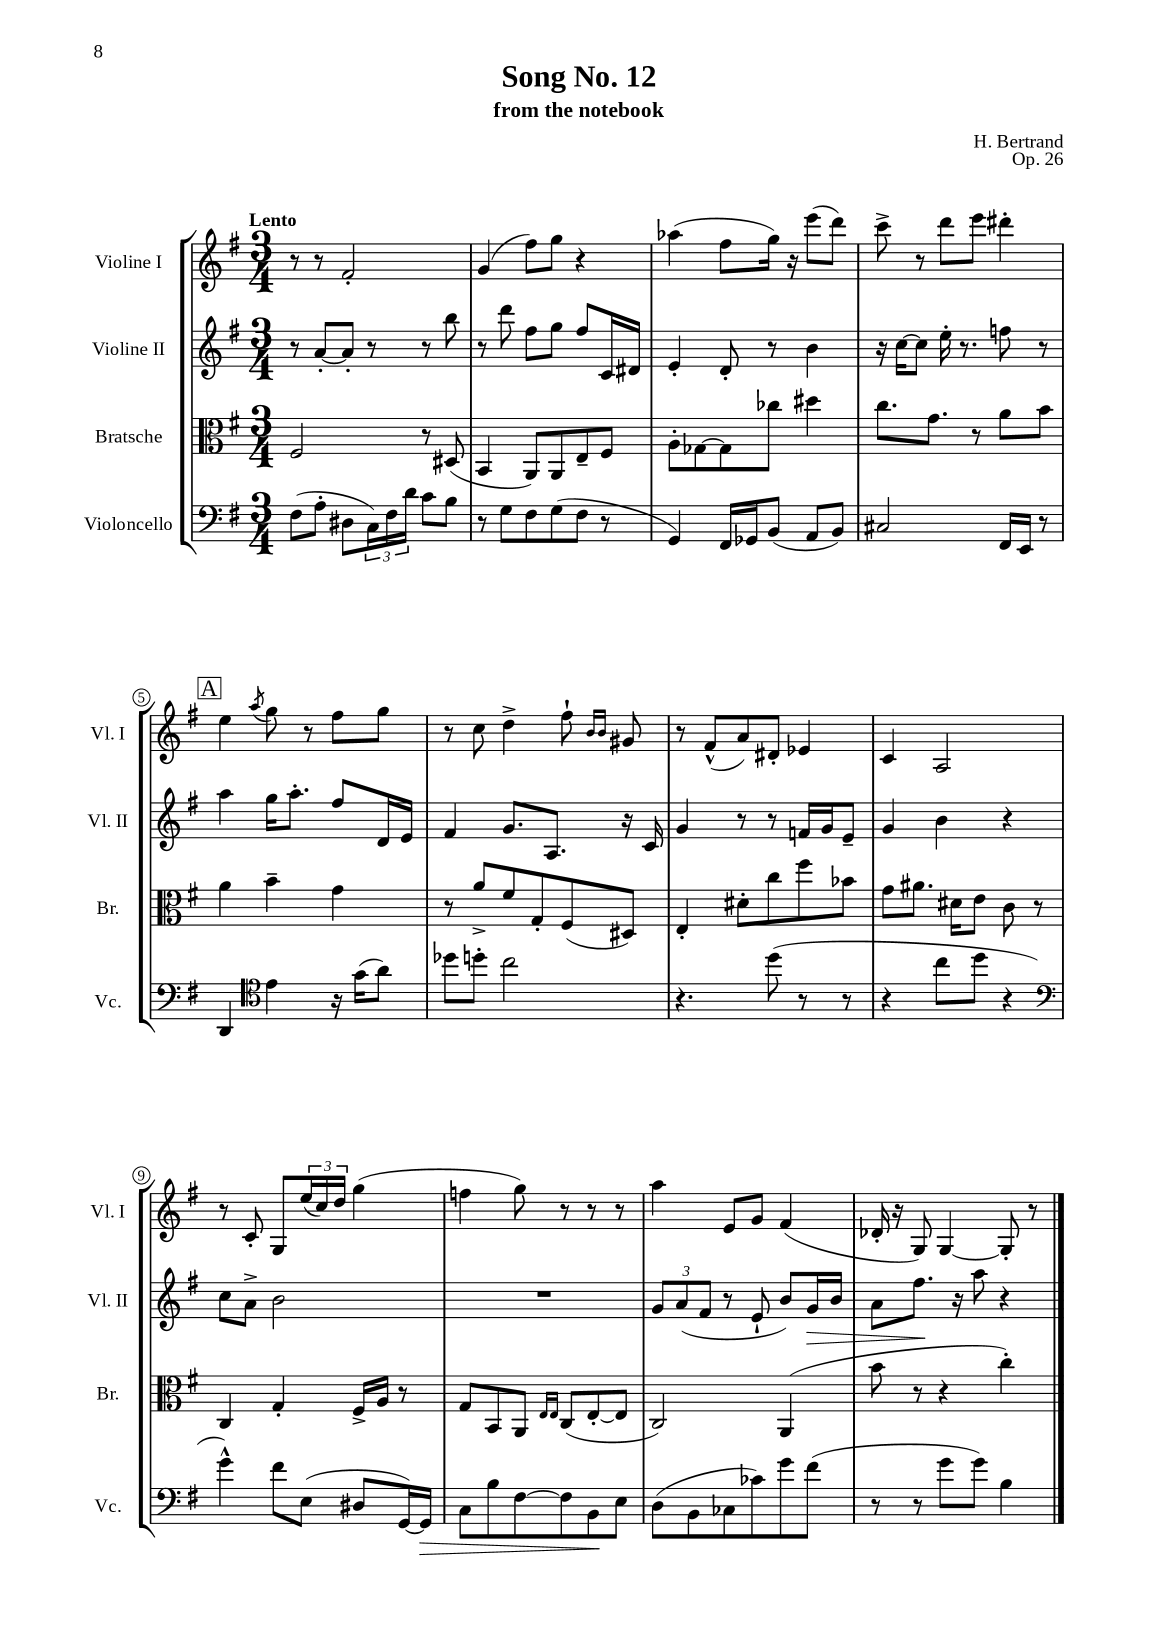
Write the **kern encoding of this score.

**kern	**kern	**kern	**kern
*staff4	*staff3	*staff2	*staff1
*clefF4	*clefC3	*clefG2	*clefG2
*k[f#]	*k[f#]	*k[f#]	*k[f#]
*M3/4	*M3/4	*M3/4	*M3/4
(8F#	2F#	8r	8r
8A'	.	[8a'	8r
8D#	.	8a']	2f#'
24C)	.	8r	.
24F#	.	.	.
24d	.	.	.
8c	8r	8r	.
8B	(8D#	8bb	.
=	=	=	=
8r	4BB	8r	(4g
8G	.	8ddd	.
8F#	8AA)	8ff#	8ff#)
(8G	8AA	8gg	8gg
8F#	8E~	8ff#	4r
8r	8F#	16c	.
.	.	16d#	.
=	=	=	=
4GG)	8A'	4e'	(4aa-
.	[8G-	.	.
16FF#	8G-]	8d'	8ff#
16GG-	.	.	.
(8BB	8cc-	8r	16gg)
.	.	.	16r
8AA	4dd#	4b	(8eee
8BB)	.	.	8ddd)
=	=	=	=
2C#	8.cc	16r	8ccc^
.	.	[16cc	.
.	.	8cc]	8r
.	8.g	.	.
.	.	16ee'	8ddd
.	.	8.r	.
.	8r	.	8eee
16FF#	8a	8ff	4ddd#'
16EE	.	.	.
8r	8b	8r	.
=	=	=	=
4DD	4a	4aa	4ee
*clefC4	*	*	*
.	.	.	8qaa
4e	4b~	16gg	8gg
.	.	8.aa'	.
.	.	.	8r
16r	4g	8ff#	8ff#
(16g	.	.	.
8a)	.	16d	8gg
.	.	16e	.
=	=	=	=
8dd-	8r	4f#	8r
8dd'	8a^	.	8cc
2cc	8f#	8.g	4dd^
.	8G'	.	.
.	.	8.A	.
.	(8F#	.	8ff#`
.	.	.	16qqb
.	.	.	16qqb
.	8D#)	16r	8g#
.	.	16c	.
=	=	=	=
4.r	4E'	4g	8r
.	.	.	(8f#^^
.	8d#'	8r	8a)
(8dd	8cc	8r	8d#'
8r	8ff#	16f	4e-
.	.	16g	.
8r	8b-	8e~	.
=	=	=	=
4r	8g	4g	4c
.	8.a#	.	.
8cc	.	4b	2A
.	16d#	.	.
8dd	8e	.	.
4r	8c	4r	.
.	8r	.	.
=	=	=	=
*clefF4	*	*	*
4g^^)	4C	8cc	8r
.	.	8a^	8c'
8f#	4G'	2b	8G
(8E	.	.	(24ee
.	.	.	24cc)
.	.	.	24dd
8D#	16F#^	.	(4gg
.	16A	.	.
[16GG)	8r	.	.
16GG]	.	.	.
=	=	=	=
8C	8G	2.r	4ff
8B	8BB	.	.
[8F#	8AA	.	8gg)
.	16qqE	.	.
.	16qqE	.	.
8F#]	(8C	.	8r
8BB	[8E'	.	8r
8E	8E]	.	8r
=	=	=	=
(8D	2C)	12g	4aa
.	.	(12a	.
8BB	.	.	.
.	.	12f#	.
8C-	.	8r	8e
8c-)	.	8e`	8g
8g	(4AA	8b)	(4f#
(8f#	.	16g	.
.	.	16b	.
=	=	=	=
8r	8b	8a	16d-'
.	.	.	16r
8r	8r	8.ff#	8G)
8g	4r	.	[4G
.	.	16r	.
8g)	.	8aa	.
4B	4cc')	4r	8G']
.	.	.	8r
==	==	==	==
*-	*-	*-	*-
